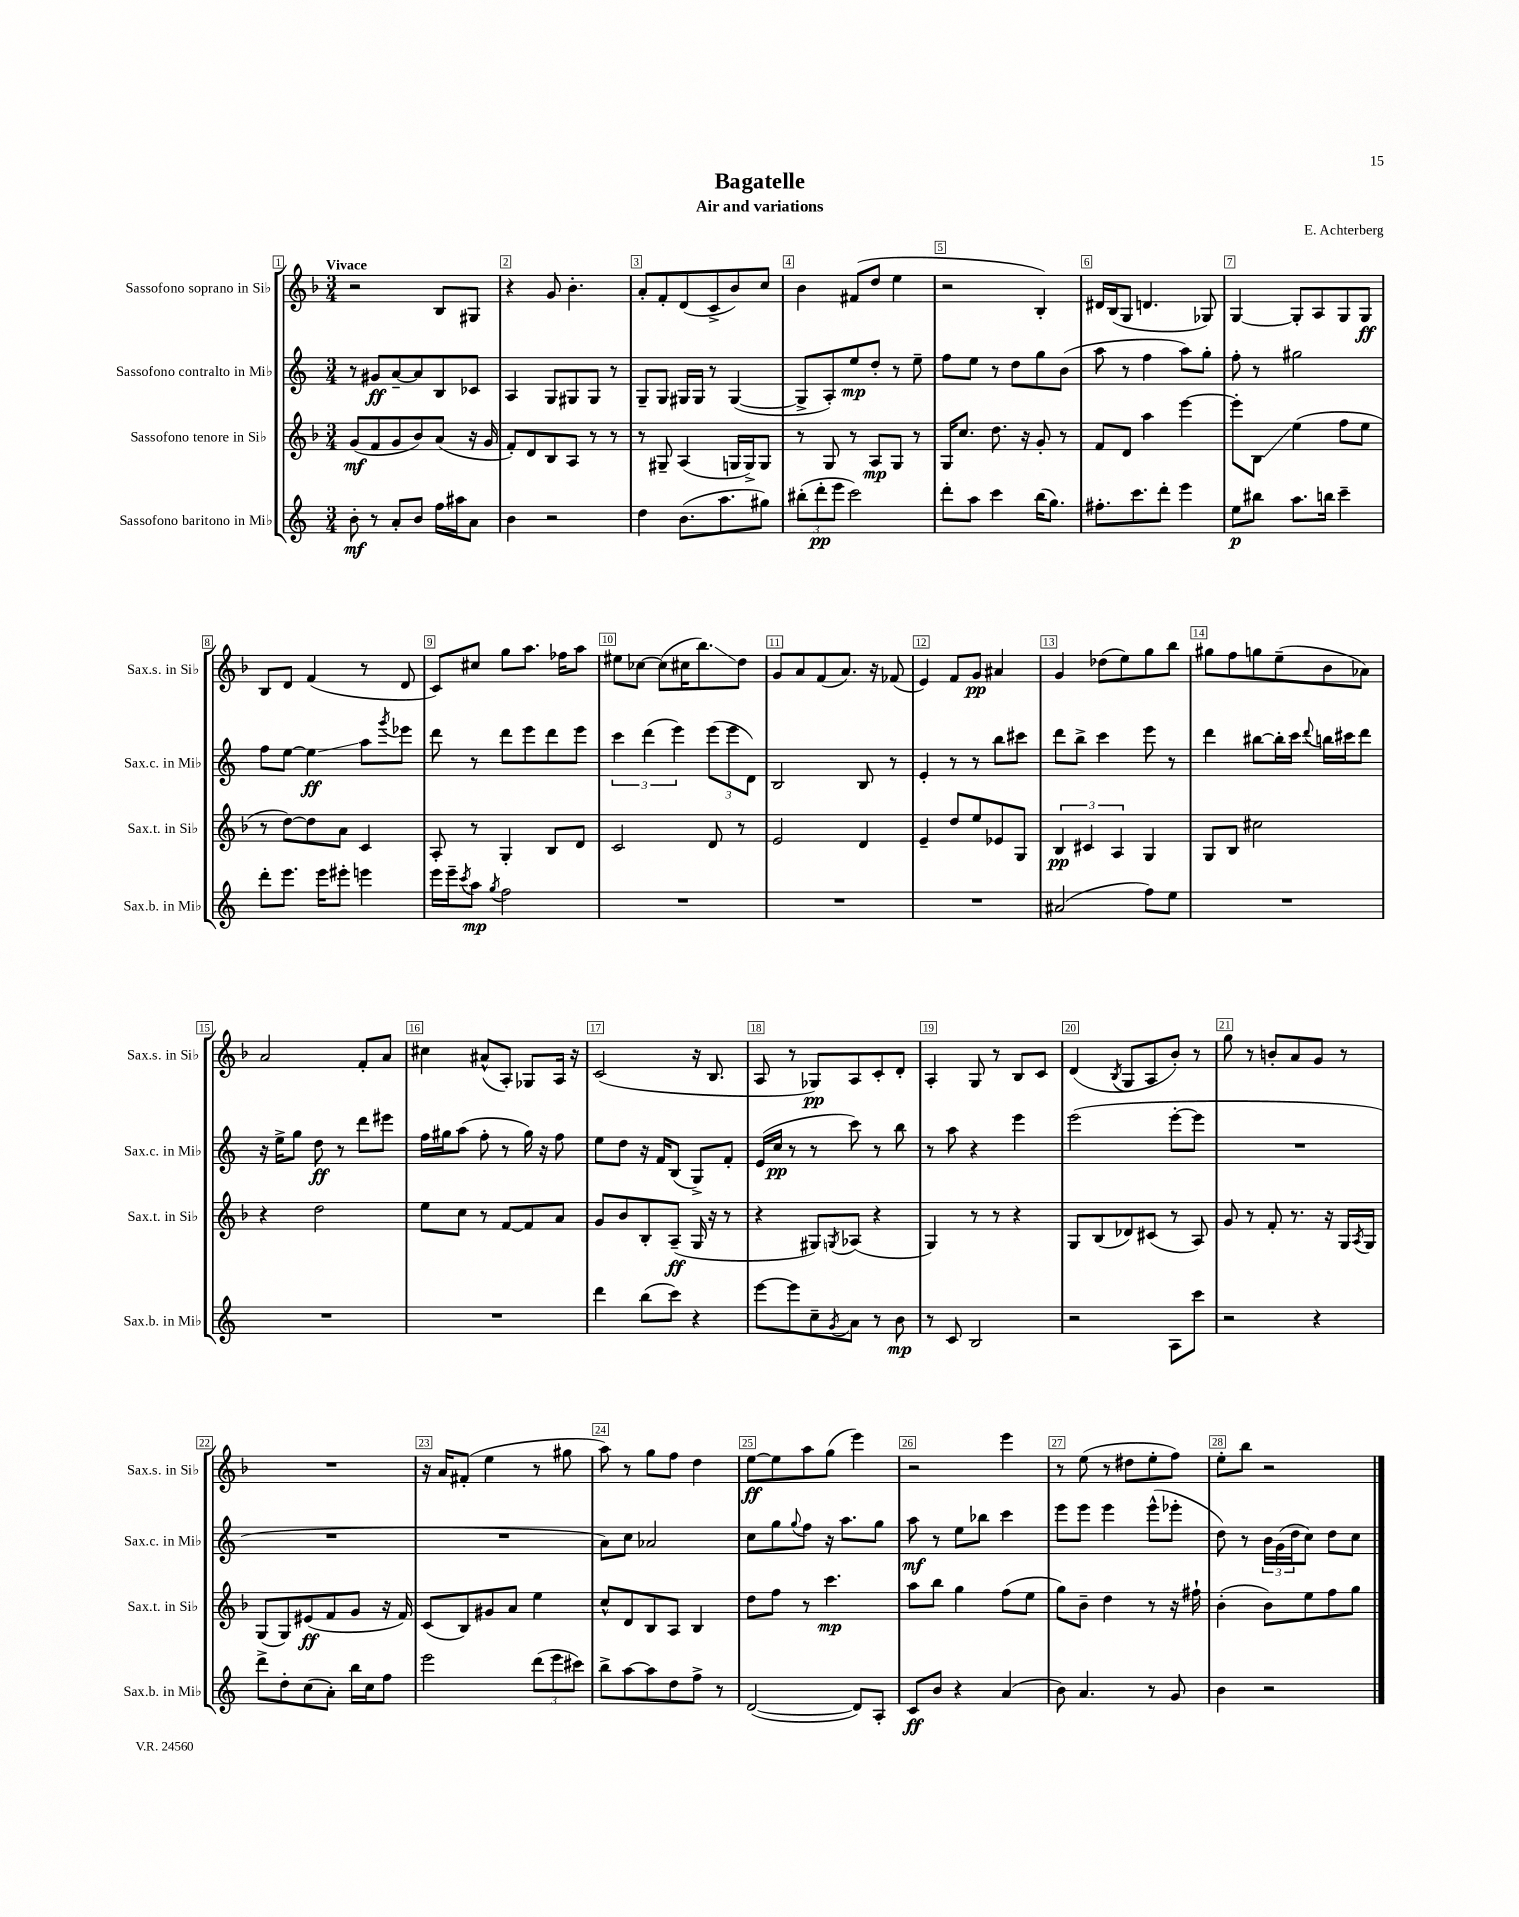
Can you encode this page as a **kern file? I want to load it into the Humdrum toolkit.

**kern	**kern	**kern	**kern
*staff4	*staff3	*staff2	*staff1
*clefG2	*clefG2	*clefG2	*clefG2
*k[]	*k[b-]	*k[]	*k[b-]
*M3/4	*M3/4	*M3/4	*M3/4
8b'	(8g	8r	2r
8r	8f	8g#	.
8a'	8g	[8a~	.
8b	8b-)	8a]	.
16ff	(8a	8B	8B-
16aa#	.	.	.
8a	16r	8c-	8G#
.	16g	.	.
=	=	=	=
4b	8f')	4A	4r
.	8d	.	.
2r	8B-	8G	8g
.	8A	8G#	4.b-'
.	8r	8G#	.
.	8r	8r	.
=	=	=	=
4dd	8r	8G~	8a'
.	8G#~	8G	8f'
(8.b	(4A	16G#	(8d
.	.	16G#	.
.	.	8r	8c^
8.aa	.	.	.
.	16G	([4G#	8b-)
.	16G^)	.	.
8gg#)	8G	.	8cc
=	=	=	=
(12bb#'	8r	8G#^]	4b-
12ddd'	.	.	.
.	8G	8A')	.
12eee	.	.	.
2ccc)	8r	8ee	(8f#
.	8A	8dd'	8dd
.	8G	8r	4ee
.	8r	8ee~	.
=	=	=	=
8ddd'	16G	8ff	2r
.	8.cc	.	.
8aa	.	8ee	.
4ccc	8.dd	8r	.
.	.	8dd	.
.	16r	.	.
(16bb	8g'	8gg	4B-')
8.gg)	.	.	.
.	8r	(8b	.
=	=	=	=
8.ff#'	8f	8aa	16d#
.	.	.	(16B-
.	8d	8r	8G
8.ccc	.	.	.
.	4aa	4ff	4.d
8ddd'	.	.	.
4eee	[4eee	8aa)	.
.	.	8gg'	8G-)
=	=	=	=
8ee	8eee']	8ff'	[4G
8bb#	8B-	8r	.
8.aa	(4ee	2gg#	8G']
.	.	.	8A
16bb	.	.	.
4ccc~	8ff	.	8G
.	8ee	.	8G
=	=	=	=
8ddd'	8r	8ff	8B-
8.eee	[8dd)	[8ee	8d
.	8dd]	4ee]	(4f
16eee	.	.	.
8eee#'	8a	.	.
4eee	4c	8aa	8r
.	.	8qggg	.
.	.	8eee-	8d
=	=	=	=
16eee	8A'	8ddd	8c)
16eee~	.	.	.
8qccc	.	.	.
8aa	8r	8r	8cc#
8qgg	.	.	.
2ff	4G'	8ddd	8gg
.	.	8eee	8.aa
.	8B-	8ddd	.
.	.	.	16ff-
.	8d	8eee	8aa
=	=	=	=
2.r	2c	6ccc	8ee#
.	.	.	[8cc-
.	.	(6ddd	.
.	.	.	(8cc-]
.	.	6eee)	.
.	.	.	16cc#
.	.	.	8.bb-)
.	8d	(12eee	.
.	.	12eee	.
.	8r	.	8dd
.	.	12d)	.
=	=	=	=
2.r	2e	2B	8g
.	.	.	8a
.	.	.	(8f
.	.	.	8.a)
.	4d	8B	.
.	.	.	16r
.	.	8r	(8f-
=	=	=	=
2.r	4e~	4e'	4e)
.	8dd	8r	8f
.	8ee	8r	8g
.	8e-	8bb	4a#
.	8G	8ccc#	.
=	=	=	=
(2a#	6B-	8ddd	4g
.	.	8bb^	.
.	6c#	.	.
.	.	4ccc	(8dd-
.	6A	.	.
.	.	.	8ee)
8ff)	4G	8eee	8gg
8ee	.	8r	8bb-
=	=	=	=
2.r	8G	4ddd	8gg#
.	8B-	.	8ff
.	2cc#	[8bb#	8gg
.	.	16bb#']	(8ee~
.	.	16ccc	.
.	.	8qqddd	.
.	.	16bb	8b-
.	.	16ccc#	.
.	.	8ddd	8a-)
=	=	=	=
2.r	4r	16r	2a
.	.	16ee^	.
.	.	8gg	.
.	2dd	8dd	.
.	.	8r	.
.	.	8ddd	8f'
.	.	8eee#	8a
=	=	=	=
2.r	8ee	16ff	4cc#
.	.	16gg#	.
.	8cc	(8aa	.
.	8r	8ff'	(8a#^^
.	[8f	8r	8A')
.	8f]	16gg#)	8G-
.	.	16r	.
.	8a	8ff	16A
.	.	.	16r
=	=	=	=
4ddd	8g	8ee	(2c
.	8b-	8dd	.
(8bb	8B-'	16r	.
.	.	16f	.
8ccc)	(8A~	(8B	.
4r	16G	8G^)	16r
.	16r	.	8.B-
.	8r	8f'	.
=	=	=	=
[8eee	4r	(16e	8A
.	.	16cc	.
8eee]	.	8r	8r
8cc~	8G#)	8r	8G-)
8qg	8qG	.	.
8a	(8A-	8ccc)	8A
8r	4r	8r	8c'
8b	.	8bb	8d'
=	=	=	=
8r	4G)	8r	4A'
8c	.	8aa	.
2B	8r	4r	8G
.	8r	.	8r
.	4r	4eee	8B-
.	.	.	8c
=	=	=	=
2r	8G	(2eee	(4d
.	(8B-	.	.
.	.	.	8qB-
.	8d-)	.	8G
.	(8c#	.	8A
8A	8r	[8eee'	8b-')
8ccc	8A)	8eee]	8r
=	=	=	=
2r	8g	2.r	8gg
.	8r	.	8r
.	8f'	.	8b'
.	8.r	.	8a
4r	.	.	8g
.	16r	.	.
.	16G	.	8r
.	8qA	.	.
.	16G	.	.
=	=	=	=
8ddd^	(8G	2.r	2.r
8dd'	8G)	.	.
(8cc	(8e#	.	.
8a')	8f	.	.
16bb	8g	.	.
16cc	.	.	.
8ff	16r	.	.
.	16f)	.	.
=	=	=	=
2eee	(8c	2.r	16r
.	.	.	16a
.	8B-)	.	(8f#'
.	8g#	.	4ee
.	8a	.	.
(12ddd	4ee	.	8r
12eee	.	.	.
.	.	.	8gg#
12ccc#)	.	.	.
=	=	=	=
8bb^	8cc^^	8a)	8aa)
[8aa	8d	8cc	8r
8aa]	8B-	2a-	8gg
8dd	8A	.	8ff
8ff^	4B-	.	4dd
8r	.	.	.
=	=	=	=
([2d	8dd	8cc	[8ee
.	8ff	8gg	8ee]
.	.	8qqgg	.
.	8r	8ff	8aa
.	4.ccc	16r	(8gg
.	.	8.aa	.
8d])	.	.	4eee)
8A'	.	8gg	.
=	=	=	=
8c	8aa	8aa	2r
8b	8bb-	8r	.
4r	4gg	8ee	.
.	.	8bb-	.
(4a	(8ff	4ccc	4eee
.	8ee	.	.
=	=	=	=
8b)	8gg)	8eee	8r
4.a	8b-~	8eee	(8ee
.	4dd	4eee	8r
.	.	.	8dd#
8r	8r	(8eee^^	8ee'
8g	16r	8eee-'	8ff)
.	16ff#`	.	.
=	=	=	=
4b	(4b-'	8dd)	8ee'
.	.	8r	8bb-
2r	8b-)	24b	2r
.	.	(24g	.
.	.	24dd	.
.	8ee	8cc)	.
.	8ff	8dd	.
.	8gg	8cc	.
==	==	==	==
*-	*-	*-	*-
